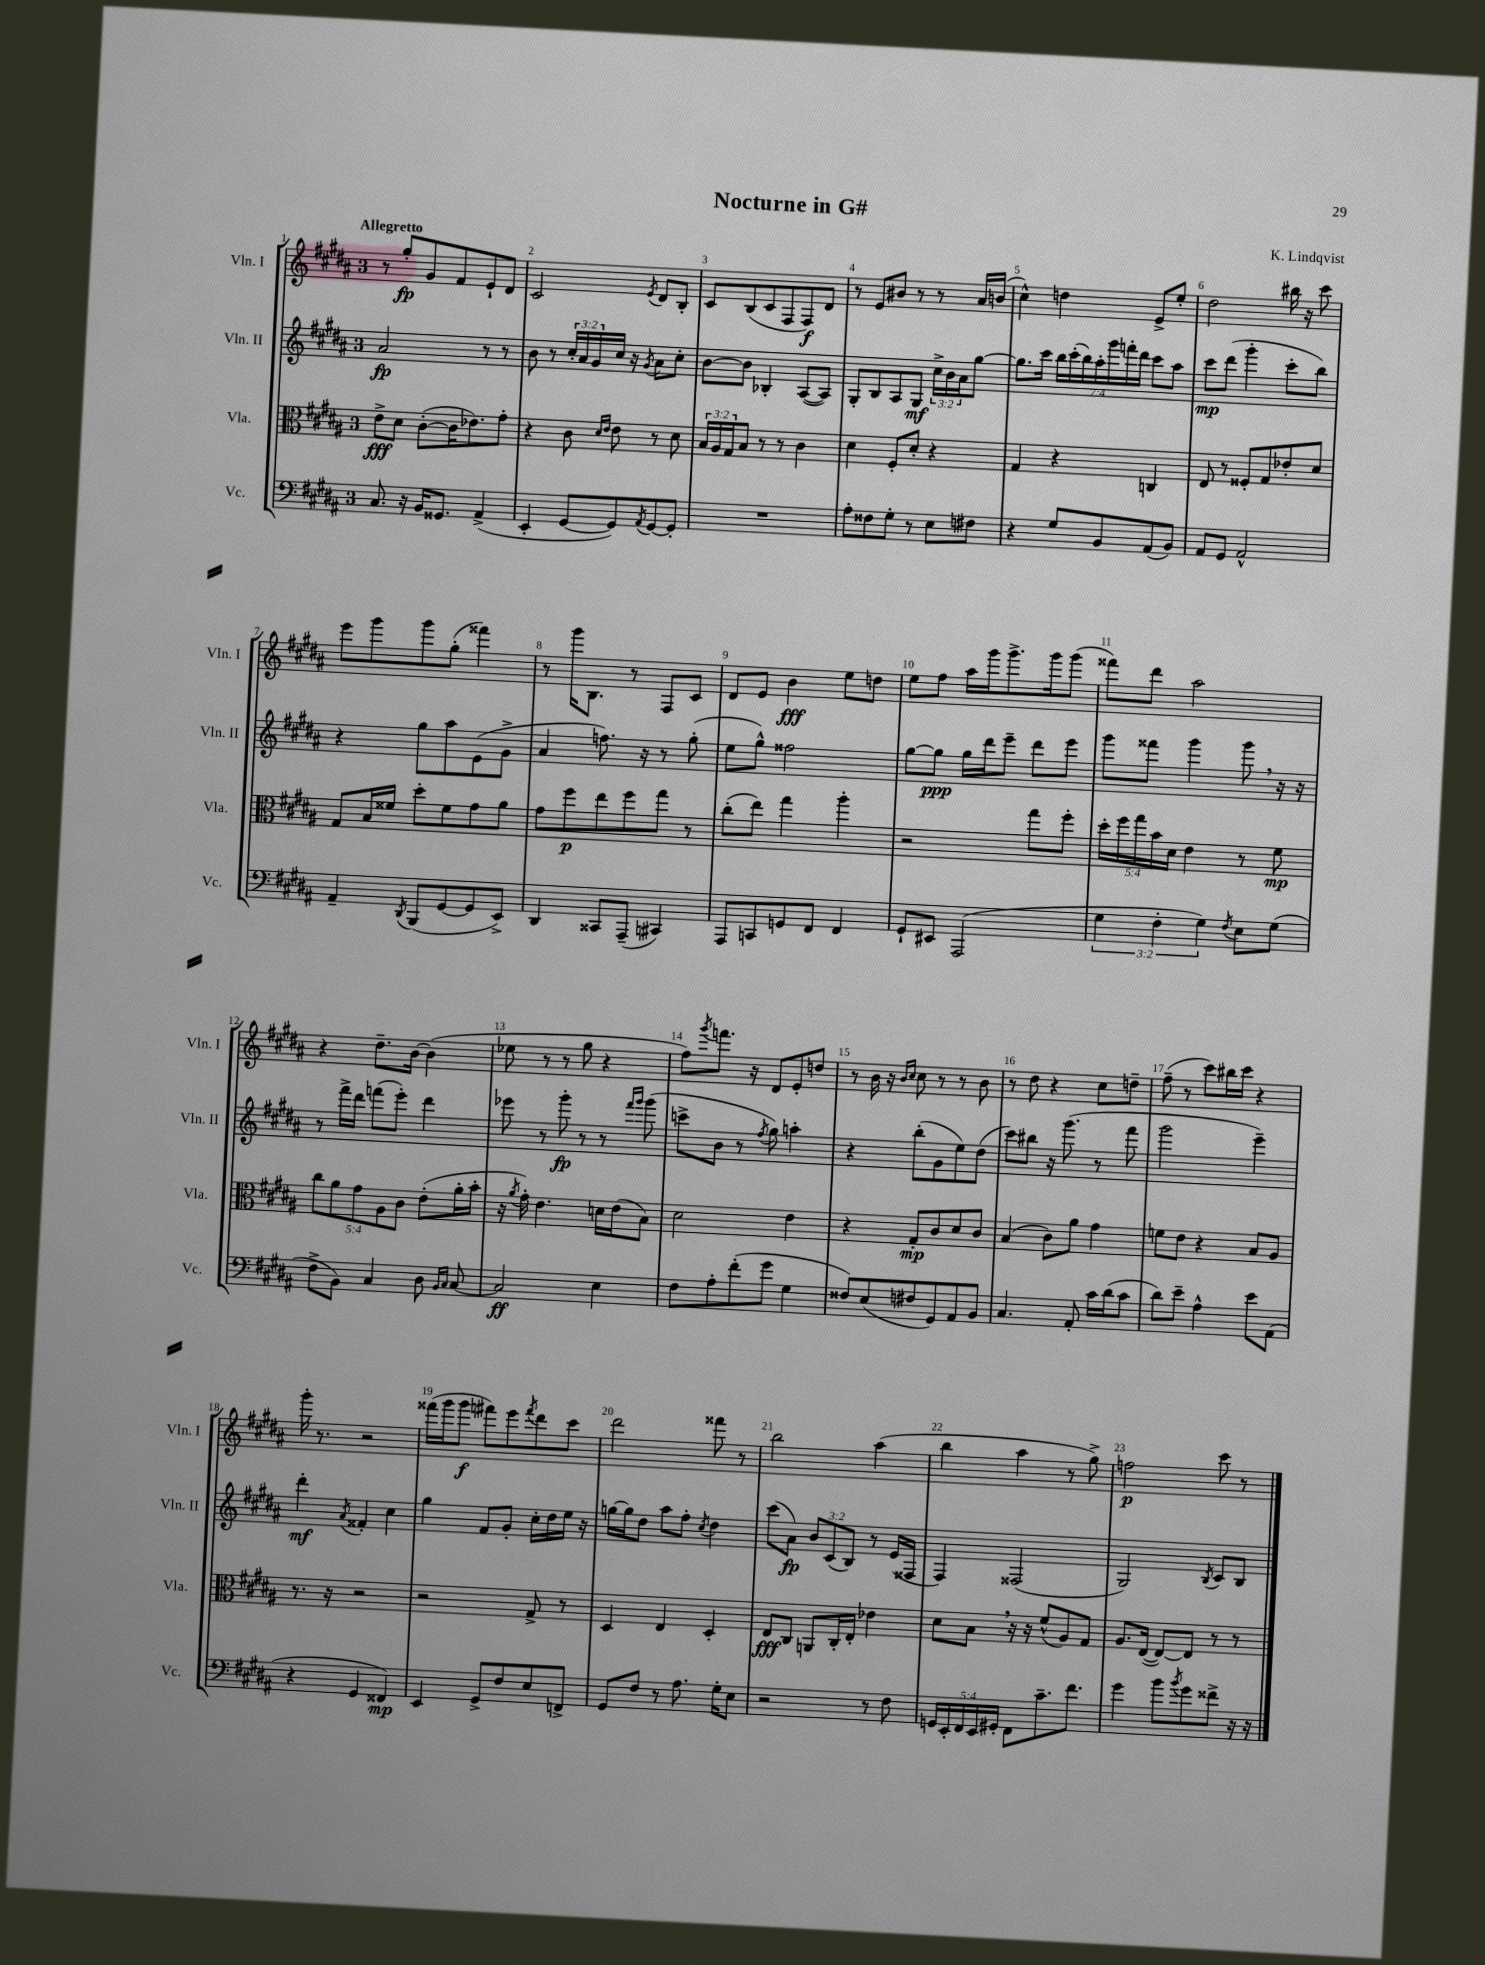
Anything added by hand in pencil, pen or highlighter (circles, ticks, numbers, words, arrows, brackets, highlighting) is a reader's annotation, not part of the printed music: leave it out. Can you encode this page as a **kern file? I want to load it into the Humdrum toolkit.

**kern	**dynam	**kern	**dynam	**kern	**dynam	**kern	**dynam
*part4	*part4	*part3	*part3	*part2	*part2	*part1	*part1
*staff4	*staff4	*staff3	*staff3	*staff2	*staff2	*staff1	*staff1
*I"Vc.	*	*I"Vla.	*	*I"Vln. II	*	*I"Vln. I	*
*I'Vc.	*	*I'Vla.	*	*I'Vln. II	*	*I'Vln. I	*
*clefF4	*	*clefC3	*	*clefG2	*	*clefG2	*
*k[f#c#g#d#a#]	*	*k[f#c#g#d#a#]	*	*k[f#c#g#d#a#]	*	*k[f#c#g#d#a#]	*
*M3/4	*	*M3/4	*	*M3/4	*	*M3/4	*
=1	=1	=1	=1	=1	=1	=1	=1
!	!	!	!	!	!	!LO:TX:a:B:t=Allegretto	!
8.C#/	.	8e^\L	fff	2a#/	fp	8r	.
.	.	8d#\J	.	.	.	8gg#'/L	fp
16r	.	.	.	.	.	.	.
16BB/KL	.	([8c#'\L	.	.	.	8g#/	.
8.GG##X/J	.	.	.	.	.	.	.
.	.	16c#\K]	.	.	.	8f#/	.
.	.	8.e-X\)	.	.	.	.	.
(4AA#^/	.	.	.	8r	.	8e`/	.
.	.	8g#'\J	.	8r	.	8d#/J	.
=2	=2	=2	=2	=2	=2	=2	=2
4EE'/	.	4r	.	8b\	.	2c#/	.
.	.	.	.	8r	.	.	.
[8GG#/L	.	8c#\	.	24cc#'/LL	.	.	.
.	.	.	.	24a#/	.	.	.
.	.	.	.	24g#/	.	.	.
.	.	16qqd#/LL	.	.	.	.	.
.	.	16qqe/JJ	.	.	.	.	.
8GG#/])	.	8e\	.	16cc#/JJ	.	.	.
.	.	.	.	16r	.	.	.
8qAA#/	.	.	.	8qg#/	.	8qe/	.
[8GG#/	.	8r	.	8a#\L	.	8d#/L	.
8GG#'/J]	.	8d#\	.	8cc#'\J	.	8B'/J	.
=3	=3	=3	=3	=3	=3	=3	=3
2.r	.	24B/LL	.	[8b\L	.	8c#/L	.
.	.	24A#/	.	.	.	.	.
.	.	24G#/J	.	.	.	.	.
.	.	8B/J	.	8b\J]	.	(8B/	.
.	.	8r	.	4B-X'/	.	8c#/	.
.	.	8r	.	.	.	8F#/	.
.	.	4c#\	.	([8A#/L	.	8F#/)	f
.	.	.	.	8A#/J])	.	8d#/J	.
=4	=4	=4	=4	=4	=4	=4	=4
8A#'\L	.	4d#\	.	8G#'/L	.	8r	.
8F##X\	.	.	.	8B/	.	8e/L	.
8G#'\J	.	8F#'/L	.	8A#/	.	8b#X/J	.
8r	.	8d#'/J	.	8G#/J	mf	8r	.
8E\L	.	4r	.	24cc#^\LL	.	8r	.
.	.	.	.	24b\	.	.	.
.	.	.	.	24a#\J	.	.	.
8F#X\J	.	.	.	[8gg#\J	.	16a#/LL	.
.	.	.	.	.	.	(16bn/JJ	.
=5	=5	=5	=5	=5	=5	=5	=5
4r	.	4G#/	.	8.gg#\L]	.	4cc#^^\)	.
.	.	.	.	16ccc#\Jk	.	.	.
8G#/L	.	4r	.	28bb\LL	.	4ddn\	.
.	.	.	.	(28ccc#'\	.	.	.
.	.	.	.	28bb\)	.	.	.
.	.	.	.	28aa#'\	.	.	.
8BB/	.	.	.	.	.	.	.
.	.	.	.	28ggg#\	.	.	.
.	.	.	.	28fffn'\	.	.	.
.	.	.	.	28ddd#\JJ	.	.	.
(8AA#/	.	4Cn/	.	8ccc#\L	.	8e^/L	.
8BB/J)	.	.	.	8aa#\J	.	8ee'/J	.
=6	=6	=6	=6	=6	=6	=6	=6
8AA#/L	.	8E/	.	8ccc#\L	mp	2dd#\	.
8GG#/J	.	8r	.	(8ddd#\J	.	.	.
2AA#^^/	.	8F##X'/L	.	4ggg#'\	.	.	.
.	.	8G#/	.	.	.	.	.
.	.	8e-X'/	.	8ccc#'\L	.	16bb#X\	.
.	.	.	.	.	.	16r	.
.	.	8d#/J	.	8bb\J)	.	8ccc#\	.
!!LO:LB:g=z
=7	=7	=7	=7	=7	=7	=7	=7
4AA#~/	.	8G#/L	.	4r	.	8eee\L	.
.	.	16B/L	.	.	.	8ggg#\	.
.	.	16f##X/JJ	.	.	.	.	.
8qDD#/	.	.	.	.	.	.	.
(8BBB/L	.	8dd#'\L	.	8gg#\L	.	8ggg#\	.
[8GG#/	.	8f##\	.	8aa#\	.	(8gg#'\J	.
8GG#/]	.	8g#\	.	(8e\	.	4fff##X\)	.
8EE^/J)	.	8a#\J	.	8g#^\J	.	.	.
=8	=8	=8	=8	=8	=8	=8	=8
4DD#/	.	8g#\L	.	4a#/	.	8r	.
.	.	8ff#\	p	.	.	16ggg#\KL	.
.	.	.	.	.	.	8.B\J	.
8CC##X/L	.	8ee\	.	8.ffn\)	.	.	.
(8AAA#~/J	.	8ff#\	.	.	.	8r	.
.	.	.	.	16r	.	.	.
4CC#X/)	.	8gg#\J	.	8r	.	8F#/L	.
.	.	8r	.	(8gg#'\	.	8c#/J	.
=9	=9	=9	=9	=9	=9	=9	=9
8AAA#/L	.	(8cc#'\L	.	8ee\L	.	8d#/L	.
8CCn/	.	8ee\J)	.	8gg#^^\J)	.	8e/J	.
8GGn/	.	4gg#\	.	2ff##X\	.	4b\	fff
8FF#/J	.	.	.	.	.	.	.
4FF#/	.	4aa#'\	.	.	.	8ee\L	.
.	.	.	.	.	.	8ddn\J	.
=10	=10	=10	=10	=10	=10	=10	=10
8GG#`/L	.	2r	.	[8gg#\L	.	8ee\L	.
8EE#X/J	.	.	.	8gg#\J]	ppp	8ff#\J	.
(2AAA#/	.	.	.	16gg#\LL	.	16aa#\LL	.
.	.	.	.	16ddd#\J	.	16ggg#\J	.
.	.	.	.	8eee~\J	.	8.ggg#^\	.
.	.	8gg#\L	.	8ddd#\L	.	.	.
.	.	.	.	.	.	16ggg#\k	.
.	.	8ff#'\J	.	8eee\J	.	(8ggg#\J	.
=11	=11	=11	=11	=11	=11	=11	=11
6G#\	.	20dd#'\LL	.	8ggg#\L	.	8fff##X\L)	.
.	.	20ff#\	.	.	.	.	.
.	.	20gg#\	.	.	.	.	.
.	.	.	.	8fff##X\J	.	8ddd#\J	.
.	.	20b\	.	.	.	.	.
6F#'\	.	.	.	.	.	.	.
.	.	20d#\JJ	.	.	.	.	.
.	.	4e\	.	4ggg#\	.	2aa#\	.
6G#\)	.	.	.	.	.	.	.
8qF#/	.	.	.	.	.	.	.
8E\L	.	8r	.	8ggg#,\	.	.	.
(8G#\J	.	8f#\	mp	16r	.	.	.
.	.	.	.	16r	.	.	.
!!LO:LB:g=z
=12	=12	=12	=12	=12	=12	=12	=12
8F#^\L	.	10cc#\L	.	8r	.	4r	.
.	.	10a#\	.	.	.	.	.
8BB\J)	.	.	.	16fff#^\LL	.	.	.
.	.	.	.	16ddd#\JJ	.	.	.
.	.	10g#\	.	.	.	.	.
4C#/	.	.	.	(8fffn\L	.	8.dd#~\L	.
.	.	10A#\	.	.	.	.	.
.	.	.	.	8eee'\J)	.	.	.
.	.	10c#\J	.	.	.	.	.
.	.	.	.	.	.	[16b\Jk	.
8D#\	.	(8e'\L	.	4ddd#\	.	(4b\]	.
16qqBB/LL	.	.	.	.	.	.	.
16qqC#/JJ	.	.	.	.	.	.	.
[8C#/	.	16a#'\L	.	.	.	.	.
.	.	16b'\JJ	.	.	.	.	.
=13	=13	=13	=13	=13	=13	=13	=13
2C#/]	ff	16r	.	8eee-X\	.	8ee-X\	.
.	.	8qa#/	.	.	.	.	.
.	.	16g#'\)	.	.	.	.	.
.	.	4.e\	.	8r	.	8r	.
.	.	.	.	8ggg#'\	fp	8r	.
.	.	.	.	8r	.	8gg#\	.
4E\	.	16dn\LL	.	8r	.	4r	.
.	.	(16e\J	.	.	.	.	.
.	.	.	.	16qqfff#/LL	.	.	.
.	.	.	.	16qqggg#/JJ	.	.	.
.	.	8B\J)	.	(8ggg#\	.	.	.
=14	=14	=14	=14	=14	=14	=14	=14
8F#\L	.	2d#\	.	8cccn^\L	.	8ff#\L)	.
.	.	.	.	.	.	8qggg#/	.
8A#'\	.	.	.	8b\J	.	8.fffn\J	.
(8f#'\	.	.	.	8r	.	.	.
.	.	.	.	.	.	16r	.
.	.	.	.	8qff#/	.	.	.
8g#\J	.	.	.	8gg#\)	.	8d#/L	.
4G#\	.	4e\	.	4aan'\	.	8e'/	.
.	.	.	.	.	.	8ddn/J	.
=15	=15	=15	=15	=15	=15	=15	=15
8F##X/L)	.	4r	.	4r	.	8r	.
(8E/	.	.	.	.	.	16b\	.
.	.	.	.	.	.	16r	.
.	.	.	.	.	.	16qqb/LL	.
.	.	.	.	.	.	16qqcc#/JJ	.
8F#X/	.	8G#'/L	mp	(8bb'\L	.	8cc#\	.
8GG#/)	.	8c#/	.	8g#\	.	8r	.
8AA#/	.	8d#/	.	8ee\)	.	8r	.
8BB/J	.	8c#/J	.	(8dd#\J	.	8b\	.
=16	=16	=16	=16	=16	=16	=16	=16
4.C#/	.	(4B/	.	8ccc#\L)	.	8r	.
.	.	.	.	8bb#X\J	.	8dd#\	.
.	.	8c#\L)	.	16r	.	4r	.
.	.	.	.	(8.ggg#\	.	.	.
8AA#'/	.	8a#\J	.	.	.	.	.
16c#\LL	.	4g#\	.	8r	.	8cc#\L	.
(16d#\J	.	.	.	.	.	.	.
8c#\J	.	.	.	8fff#\	.	8ddn~\J	.
=17	=17	=17	=17	=17	=17	=17	=17
8d#\L)	.	8fn\L	.	2ggg#\	.	(8ff#~\	.
8e~\J	.	8e\J	.	.	.	8r	.
4A#^^\	.	4r	.	.	.	8ccc#\L)	.
.	.	.	.	.	.	16bb#X\L	.
.	.	.	.	.	.	16ccc#\JJ	.
8e\L	.	8B/L	.	4eee~\)	.	4r	.
(8AA#\J	.	8A#/J	.	.	.	.	.
!!LO:LB:g=z
=18	=18	=18	=18	=18	=18	=18	=18
4r	.	8.r	.	4ddd#'\	mf	16ggg#'\	.
.	.	.	.	.	.	8.r	.
.	.	16r	.	.	.	.	.
.	.	.	.	8qa#/	.	.	.
4GG#/	.	2r	.	4f##X'/	.	2r	.
4FF##X/)	mp	.	.	4cc#\	.	.	.
=19	=19	=19	=19	=19	=19	=19	=19
4EE/	.	2r	.	4gg#\	.	(16fff##X\LL	.
.	.	.	.	.	.	16ggg#\J	.
.	.	.	.	.	.	8ggg#\J	f
8GG#^/L	.	.	.	8f#/L	.	8fff#X\L)	.
8F#/	.	.	.	8g#'/J	.	8eee\	.
.	.	.	.	.	.	8qfff#/	.
8E/	.	8G#^/	.	16cc#'\LL	.	8ddd#\	.
.	.	.	.	16dd#\	.	.	.
8FFn^/J	.	8r	.	16ee\JJ	.	8ccc#\J	.
.	.	.	.	16r	.	.	.
=20	=20	=20	=20	=20	=20	=20	=20
8GG#/L	.	4D#/	.	[16ggn\LL	.	2ddd#\	.
.	.	.	.	16gg\J]	.	.	.
8F#/J	.	.	.	8dd#\J	.	.	.
8r	.	4E/	.	8aa#\L	.	.	.
8.A#\	.	.	.	8ff#'\J	.	.	.
.	.	.	.	8qcc#/	.	.	.
.	.	4D#'/	.	4dd#\	.	8fff##X\	.
16G#'\KL	.	.	.	.	.	.	.
8E\J	.	.	.	.	.	8r	.
=21	=21	=21	=21	=21	=21	=21	=21
2r	.	8E/L	fff	(8ccc#\L	.	2bb\	.
.	.	8C#/J	.	8a#\J)	fp	.	.
.	.	8AAn/L	.	12b/L	.	.	.
.	.	.	.	(12c#/	.	.	.
.	.	16C#'/L	.	.	.	.	.
.	.	.	.	12B/J)	.	.	.
.	.	16E'/JJ	.	.	.	.	.
8r	.	4e-X\	.	8r	.	(4aa#\	.
8F#\	.	.	.	(16e/LL	.	.	.
.	.	.	.	16F##X/JJ	.	.	.
=22	=22	=22	=22	=22	=22	=22	=22
20GGn/LL	.	8d#\L	.	4F#/)	.	4bb\	.
20EE'/	.	.	.	.	.	.	.
20FF#/	.	.	.	.	.	.	.
.	.	8B,\J	.	.	.	.	.
20EE/	.	.	.	.	.	.	.
20GG#X'/JJ	.	.	.	.	.	.	.
8FF#\L	.	16r	.	(2F##X/	.	4aa#\	.
.	.	16r	.	.	.	.	.
8.c#~\	.	(8f#^^/L	.	.	.	.	.
.	.	8A#/)	.	.	.	8r	.
8.f#\J	.	.	.	.	.	.	.
.	.	8G#/J	.	.	.	8gg#^\)	.
=23	=23	=23	=23	=23	=23	=23	=23
4g#\	.	8.A#/L	.	2G#/)	.	2ffn\	p
.	.	([16E/Jk	.	.	.	.	.
8b\L	.	8E/L_)	.	.	.	.	.
8qb/	.	.	.	.	.	.	.
8g#\	.	8E/J]	.	.	.	.	.
.	.	.	.	8qB/	.	.	.
8f##X^\J	.	8r	.	8c#/L	.	8ccc#\	.
16r	.	8r	.	8B/J	.	8r	.
16r	.	.	.	.	.	.	.
==	==	==	==	==	==	==	==
*-	*-	*-	*-	*-	*-	*-	*-
